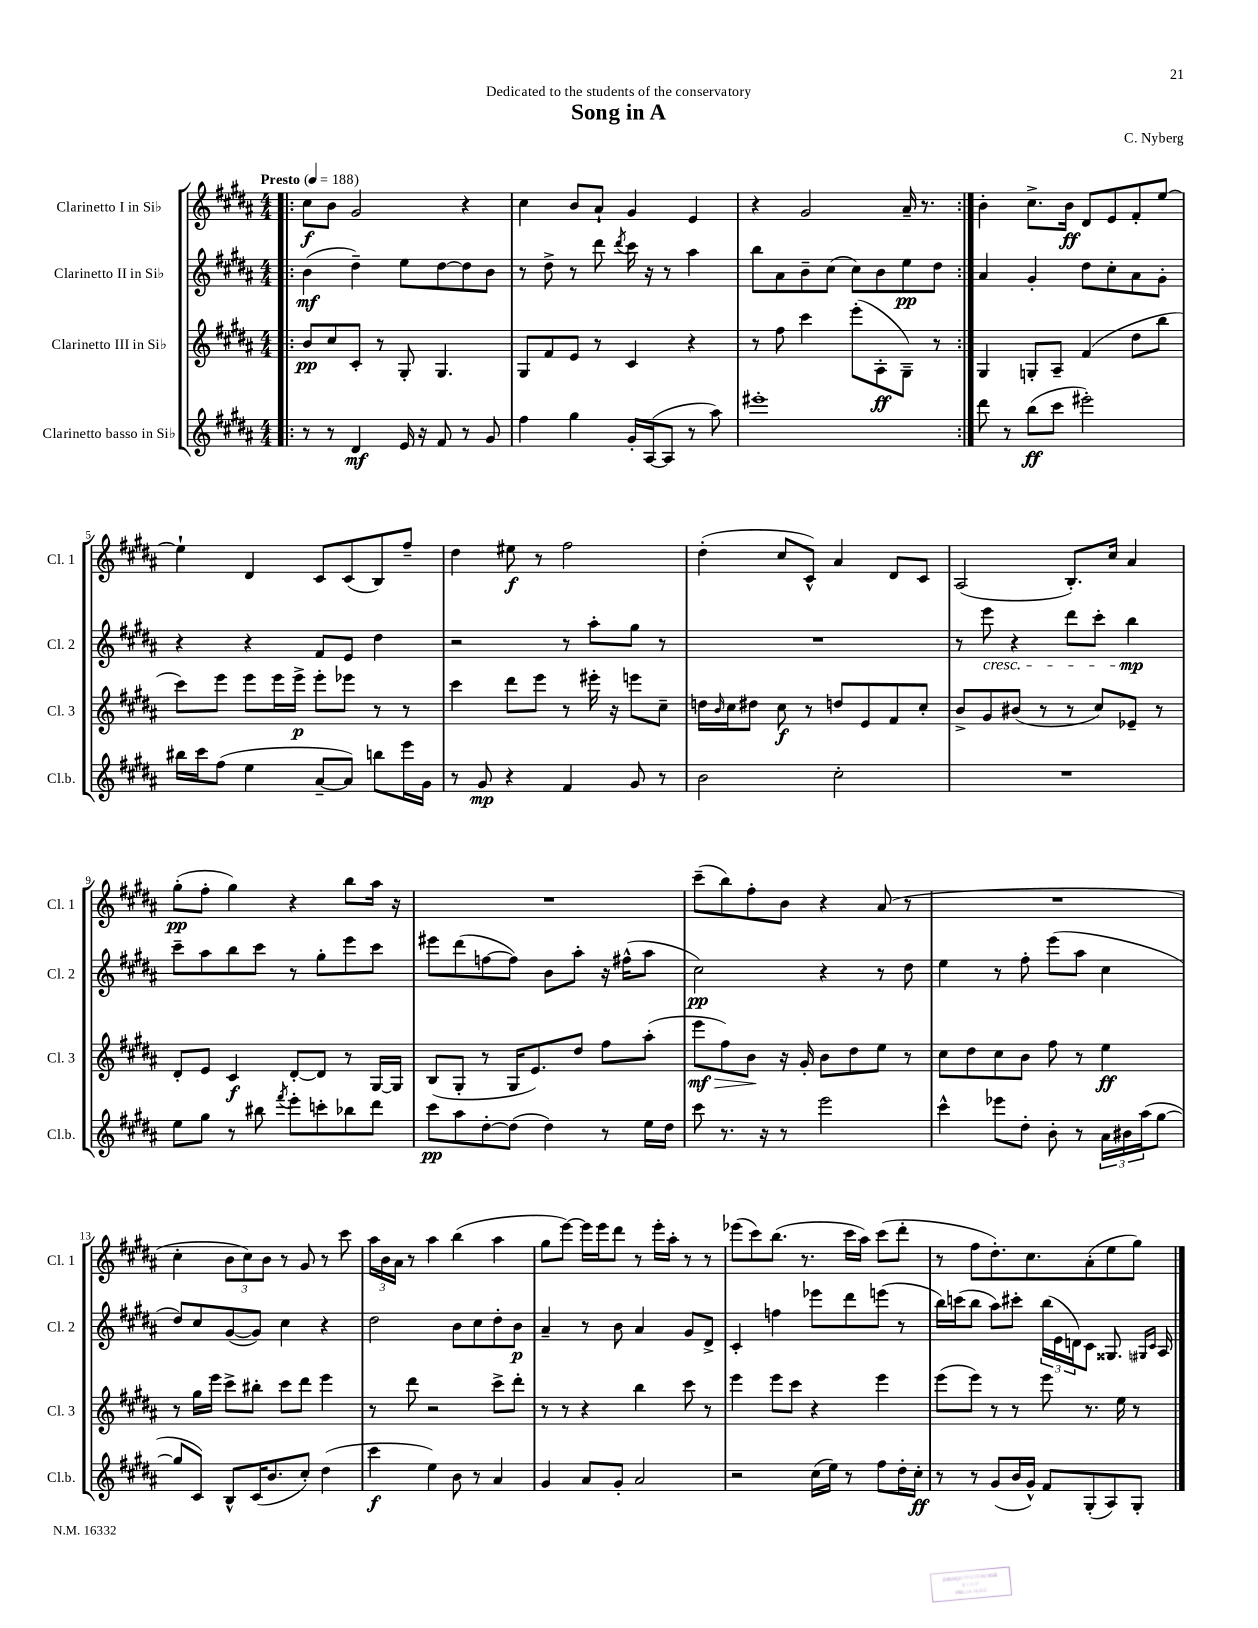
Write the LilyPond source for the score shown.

\header { title = "Song in A" composer = "C. Nyberg" dedication = "Dedicated to the students of the conservatory" }
<<
\new StaffGroup <<
\new Staff = "s0" \with { instrumentName = "Clarinetto I in Sib" shortInstrumentName = "Cl. 1" } {
    \clef treble \key b \major \numericTimeSignature \time 4/4 \tempo "Presto" 4 = 188
    \repeat volta 2 { \bar ".|:" cis''8\f b'8 gis'2 r4 |
    cis''4 b'8 ais'8-! gis'4 e'4 |
    r4 gis'2 ais'16-- r8. | }
    b'4-. cis''8.-> b'16\ff dis'8 e'8 fis'8-. e''8~ |
    e''4-! dis'4 cis'8 cis'8( b8) fis''8-- |
    dis''4 eis''8\f r8 fis''2 |
    dis''4-.( cis''8 cis'8-^) ais'4 dis'8 cis'8 |
    ais2( b8.-.) cis''16 ais'4 |
    gis''8-.\pp( fis''8-. gis''4) r4 b''8 ais''16 r16 |
    R1 |
    cis'''8--( b''8) fis''8-. b'8 r4 ais'8( r8 |
    R1 |
    cis''4-. \tuplet 3/2 { b'8 cis''8) b'8 } r8 gis'8 r8 cis'''8 |
    \tuplet 3/2 { ais''16 b'16 ais'16 } r8 ais''4 b''4( ais''4 |
    gis''8 e'''8~) e'''16 e'''16 dis'''8 r8 e'''16-. ais''16-. r8 r8 |
    ees'''8( cis'''8) b''8.( r8. cis'''16 ais''16) cis'''8( dis'''8-. |
    r8 fis''8 dis''8.-.) cis''8. ais'8-.( e''8 gis''8) \bar "|." |
}
\new Staff = "s1" \with { instrumentName = "Clarinetto II in Sib" shortInstrumentName = "Cl. 2" } {
    \clef treble \key b \major \numericTimeSignature \time 4/4
    \repeat volta 2 { \bar ".|:" b'4\mf( dis''4--) e''8 dis''8~ dis''8 b'8 |
    r8 dis''8-> r8 dis'''8 \acciaccatura { dis'''8 } cis'''16 r16 r8 ais''4 |
    b''8 ais'8 b'8-- cis''8( cis''8) b'8 e''8\pp dis''8 | }
    ais'4 gis'4-. dis''8 cis''8-. ais'8 gis'8-. |
    r4 r4 fis'8 e'8 dis''4 |
    r2 r8 ais''8-. gis''8 r8 |
    R1 |
    r8 e'''8\cresc r4 dis'''8 cis'''8-. b''4\mp\! |
    cis'''8-- ais''8 b''8 cis'''8 r8 gis''8-. e'''8 cis'''8 |
    eis'''8 dis'''8( f''8~ f''8) b'8 ais''8-. r16 fis''16-^( ais''8 |
    cis''2\pp) r4 r8 dis''8 |
    e''4 r8 fis''8-. e'''8( ais''8 cis''4 |
    dis''8) cis''8 gis'8~( gis'8) cis''4 r4 |
    dis''2 b'8 cis''8 dis''8-. b'8\p |
    ais'4-- r8 b'8 ais'4 gis'8 dis'8-> |
    cis'4-. f''4 ees'''8 dis'''8 e'''8( r8 |
    b''16) c'''16( b''8 ais''8) cis'''8-. \tuplet 3/2 { b''16( e'16 d'16) } cis'8 gisis8. \grace { gis16 cis'16 } ais16 \bar "|." |
}
\new Staff = "s2" \with { instrumentName = "Clarinetto III in Sib" shortInstrumentName = "Cl. 3" } {
    \clef treble \key b \major \numericTimeSignature \time 4/4
    \repeat volta 2 { \bar ".|:" b'8\pp cis''8 cis'8-. r8 gis8-. gis4. |
    gis8 fis'8 e'8 r8 cis'4 r4 |
    r8 fis''8 cis'''4 e'''8-.( ais8-.\ff gis8--) r8 | }
    gis4 g8-. ais8-- fis'4( dis''8 b''8 |
    cis'''8) e'''8 e'''8 e'''16 e'''16->\p e'''8-. ees'''8 r8 r8 |
    cis'''4 dis'''8 e'''8 r8 eis'''16-. r16 e'''8 cis''8-- |
    d''16 \grace { b'16 } cis''16 dis''8 cis''8\f r8 d''8 e'8 fis'8 cis''8-. |
    b'8-> gis'8 bis'8( r8 r8 cis''8) ees'8-- r8 |
    dis'8-. e'8 cis'4\f dis'8~-. dis'8 r8 gis16~ gis16 |
    b8( gis8-. r8 gis16 e'8.) dis''8 fis''8 ais''8-.( |
    e'''8\mf\> fis''8) b'8\! r16 gis'16-. b'8 dis''8 e''8 r8 |
    cis''8 dis''8 cis''8 b'8 fis''8 r8 e''4\ff |
    r8 gis''16 e'''16 cis'''8-> bis''8-. cis'''8 dis'''8 e'''4 |
    r8 dis'''8 r2 cis'''8-> dis'''8-. |
    r8 r8 r4 b''4 cis'''8 r8 |
    e'''4 e'''8 cis'''8 r4 e'''4 |
    e'''8( e'''8) r8 r8 e'''8 r8. e''16 r8 \bar "|." |
}
\new Staff = "s3" \with { instrumentName = "Clarinetto basso in Sib" shortInstrumentName = "Cl.b." } {
    \clef treble \key b \major \numericTimeSignature \time 4/4
    \repeat volta 2 { \bar ".|:" r8 r8 dis'4\mf e'16 r16 fis'8 r8 gis'8 |
    fis''4 gis''4 gis'16-. ais16~( ais8 r8 ais''8) |
    eis'''1-. | }
    dis'''8 r8 b''8\ff( cis'''8 eis'''2-.) |
    bis''16 cis'''16 fis''8( e''4 ais'8~-- ais'8) b''8 e'''16 gis'16 |
    r8 gis'8\mp r4 fis'4 gis'8 r8 |
    b'2 cis''2-. |
    R1 |
    e''8 gis''8 r8 bis''8 \acciaccatura { fis'''8 } e'''8-. c'''8-. bes''8 dis'''8 |
    cis'''8\pp ais''8 dis''8~-. dis''8( dis''4) r8 e''16 dis''16 |
    cis'''8 r8. r16 r8 e'''2 |
    cis'''4-^ ees'''8 dis''8-. b'8-. r8 \tuplet 3/2 { ais'16 bis'16 ais''16( } gis''8~ |
    gis''8 cis'8) b8-^ cis'16( b'8. cis''8-.) dis''4( |
    cis'''4\f e''4) b'8 r8 ais'4 |
    gis'4 ais'8 gis'8-. ais'2 |
    r2 cis''16( e''16) r8 fis''8 dis''16-. cis''16-.\ff |
    r8 r8 gis'8( b'16 gis'16-^) fis'8 gis8-.( ais8) gis8-. \bar "|." |
}
>>
>>
